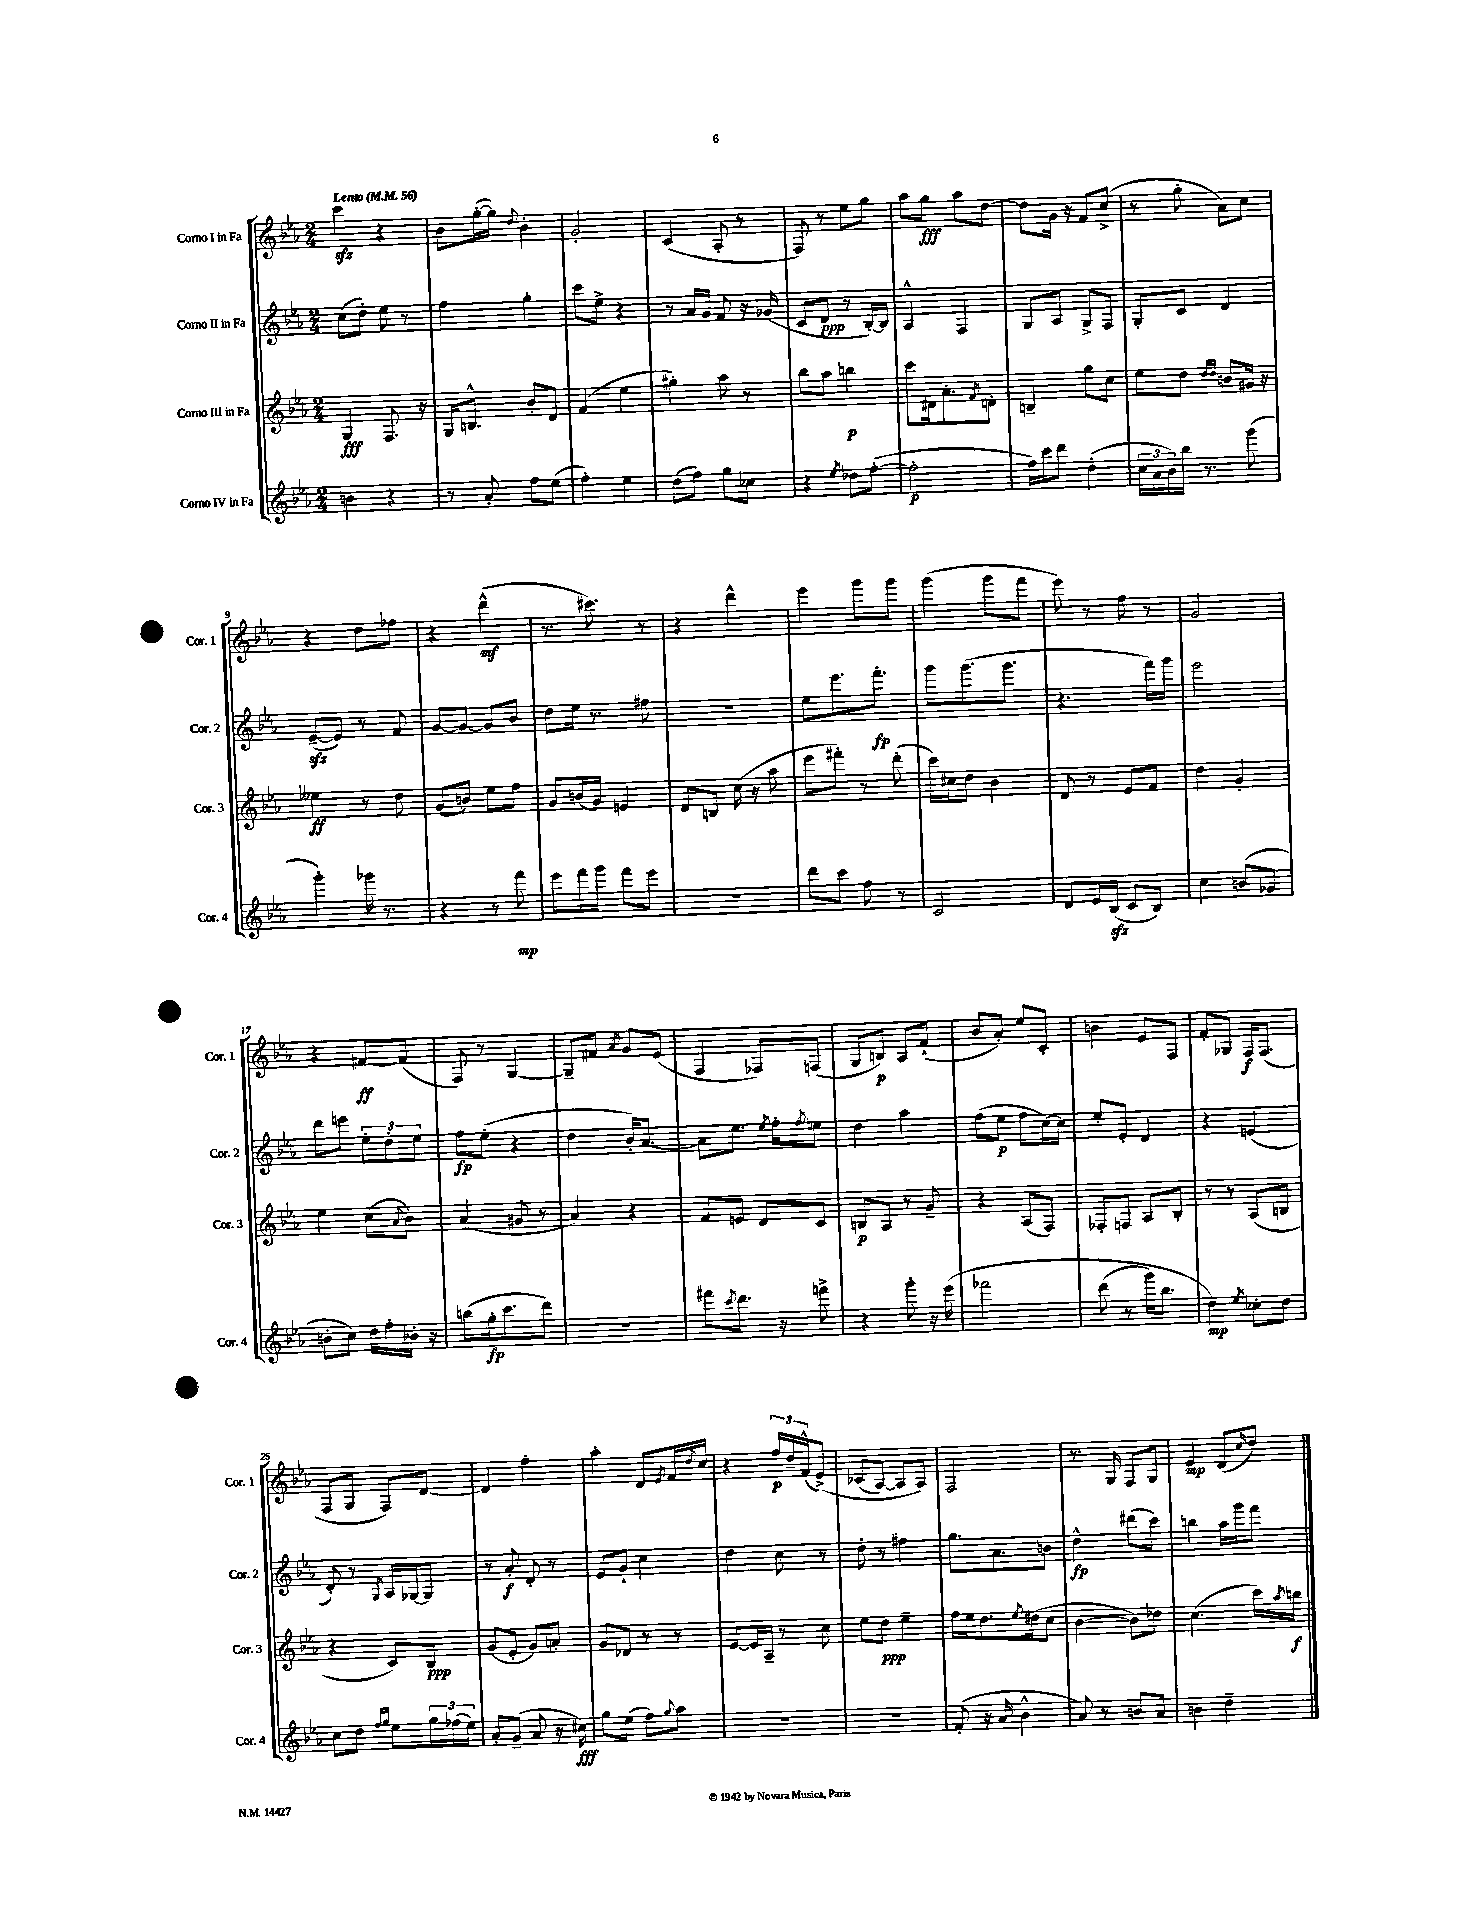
<<
\new StaffGroup <<
\new Staff = "s0" \with { instrumentName = "Corno I in Fa" shortInstrumentName = "Cor. 1" } {
    \clef treble \key ees \major \numericTimeSignature \time 2/4 \tempo "Lento" 4 = 56
    c'''4\sfz r4 |
    bes'8 g''16~-.( g''16) \appoggiatura { d''8 } bes'4-. |
    g'2-. |
    c'4( aes8-. r8 |
    f8) r8 ees''8 g''8 |
    aes''8 g''8\fff aes''8 d''8~ |
    d''8 g'16 r16 f'8 c''8->( |
    r8 g''8-. aes'8) c''8 |
    r4 d''8 fes''8 |
    r4 d'''4-^\mf( |
    r8. cis'''8.) r8 |
    r4 d'''4-^ |
    ees'''4 g'''8 g'''8 |
    g'''4( g'''8 f'''8 |
    ees'''8) r8 f''8 r8 |
    g'2 |
    r4 fis'8~\ff fis'8( |
    f8) r8 g4~ |
    g8-- fis'8 \acciaccatura { aes'8 } g'8 ees'8( |
    f4 fes8) f8( |
    g8 b8\p) aes8 f'8-!( |
    bes'8 aes'8-.) ees''8 c'8-. |
    b'4 ees'8 f8 |
    f'8-. ges8 f16\f f8.( |
    f8 g8 f8) d'8~ |
    d'4 f''4-. |
    aes''4-. d'8 \acciaccatura { ees'8 } f'16 \acciaccatura { d''8 } c''16 |
    r4 \tuplet 3/2 { f''16\p d''16-- f'16-^( } ees'8->)\( |
    ces'8( aes8~) aes8 aes8\) |
    f2 |
    r8. g16 f8 g8 |
    ees'4\mp d'8( \grace { c''16 } d''8) \bar "|." |
}
\new Staff = "s1" \with { instrumentName = "Corno II in Fa" shortInstrumentName = "Cor. 2" } {
    \clef treble \key ees \major \numericTimeSignature \time 2/4
    c''8( d''8-.) ees''8 r8 |
    f''4 g''4-. |
    c'''8 ees''8-> r4 |
    r8 aes'16 g'16 f'8 r16 ges'16( |
    c'8 d'8\ppp r8 bes16~-.) bes16 |
    aes4-^ f4 |
    g8 aes8 g8-> f8 |
    g8-. c'8 d'4 |
    ees'8~--\sfz( ees'8) r8 f'8 |
    g'8~ g'8~ g'8 bes'8 |
    d''8 ees''16 r8. fis''8 |
    R2 |
    ees''8 ees'''8. f'''8.-.\fp |
    g'''8 g'''8.( g'''8. |
    r4. f'''16) g'''16 |
    ees'''2 |
    d'''8 e'''8 \tuplet 3/2 { ees''8-. d''8-. ees''8 } |
    f''8\fp ees''8-.( r4 |
    d''4 bes'16-.) aes'8.~ |
    aes'8 ees''8. \acciaccatura { ees''8 } f''16-. \acciaccatura { f''8 } e''8 |
    d''4 aes''4 |
    f''8( ees''8\p f''8 c''16~) c''16 |
    ees''8-. ees'8-. d'4 |
    r4 e'4( |
    d'8-.) r8 \acciaccatura { g8 } aes16 ges16~ ges8 |
    r8 aes'8-.\f d'8-. r8 |
    ees'8 g'8-! c''4 |
    d''4 c''8 r8 |
    d''8-. r8 fis''4 |
    g''8. aes'8. b'8 |
    d''4-^\fp dis'''8( c'''8) |
    b''4 aes''16 g'''16 f'''8 \bar "|." |
}
\new Staff = "s2" \with { instrumentName = "Corno III in Fa" shortInstrumentName = "Cor. 3" } {
    \clef treble \key ees \major \numericTimeSignature \time 2/4
    g4\fff f8. r16 |
    g16 b8.-^ bes'8-. d'8 |
    f'4( ees''4 |
    gis''4-.) aes''8 r8 |
    bes''8 aes''8 b''4\p |
    c'''8 dis'16 aes'8.-. \acciaccatura { f'8 } d'8-. |
    b4-- g''8 c''8 |
    ees''8 d''8 \grace { d''16 d''16 } b'8 gis'16 r16 |
    eeses''4\ff r8 d''8 |
    g'8( b'8) ees''8 f''8 |
    g'8 b'16( g'16) e'4 |
    d'8 b8 c''16( r16 aes''8 |
    ees'''8 fis'''8-.) r8 d'''8-.( |
    c'''16) cis''16 d''8 bes'4 |
    d'8 r8 ees'8 f'8 |
    d''4 g'4-. |
    ees''4 c''8( \appoggiatura { aes'8 } bes'8) |
    aes'4( gis'8 r8 |
    aes'4) r4 |
    f'8 e'8 d'8 c'8 |
    b8\p aes8 r8 g'8-- |
    r4 aes8( f8) |
    fes8-. f8 aes8 bes8-. |
    r8 r8 aes8( b8 |
    r4 c'8) bes8\ppp |
    g'8( ees'8-. g'8) a'8-. |
    g'8 des'8 r8 r8 |
    ees'8~ ees'16 aes16-- r8 c''8 |
    ees''8 d''8\ppp ees''4-- |
    f''16 ees''16 d''8. \acciaccatura { ees''8 } dis''16( c''8 |
    bes'4~ bes'8) des''8 |
    c''4.( c'''16) \acciaccatura { aes''8 } b''16\f \bar "|." |
}
\new Staff = "s3" \with { instrumentName = "Corno IV in Fa" shortInstrumentName = "Cor. 4" } {
    \clef treble \key ees \major \numericTimeSignature \time 2/4
    b'4 r4 |
    r8 aes'8-. f''8 ees''8( |
    f''4-.) ees''4 |
    d''8( f''8) g''8 ces''8 |
    r4 \acciaccatura { ees''8 } des''8 f''8~-.( |
    f''2-.\p |
    f''16) c'''16 d'''8 d''4-.( |
    \tuplet 3/2 { c''16 aes'16 bes'16) } bes''16 r8. g'''8( |
    g'''4-.) ges'''16 r8. |
    r4 r8 f'''8\mp |
    ees'''8 f'''16 g'''16 f'''8 ees'''8 |
    R2 |
    d'''8 c'''8 f''8 r8 |
    c'2 |
    d'8 ees'16 bes16\sfz( c'8 bes8) |
    c''4 b'8( ges'8 |
    b'8-. c''8) d''16 f''16-. bes'16-. r16 |
    b''8( g''16-.\fp c'''8. d'''8) |
    R2 |
    fis'''8 \acciaccatura { c'''8 } d'''8. r16 f'''8-> |
    r4 g'''8-. r16 ees'''16\( |
    fes'''2 |
    d'''8( r8 g'''16) bes''8. |
    d''4\mp\) \acciaccatura { ees''8 } ces''8-. d''8 |
    c''8 d''8 \grace { f''16 g''16 } ees''8 \tuplet 3/2 { g''16 fes''16( ees''16) } |
    aes'8-. g'8--( aes'8 r16 cis''16\fff) |
    g''8 ees''8( f''8) \appoggiatura { g''8 } aes''8 |
    R2 |
    R2 |
    f'8-.( r16 aes'16 bes'4-^ |
    aes'8) r8 b'8 aes'8 |
    b'4 d''4-- \bar "|." |
}
>>
>>
